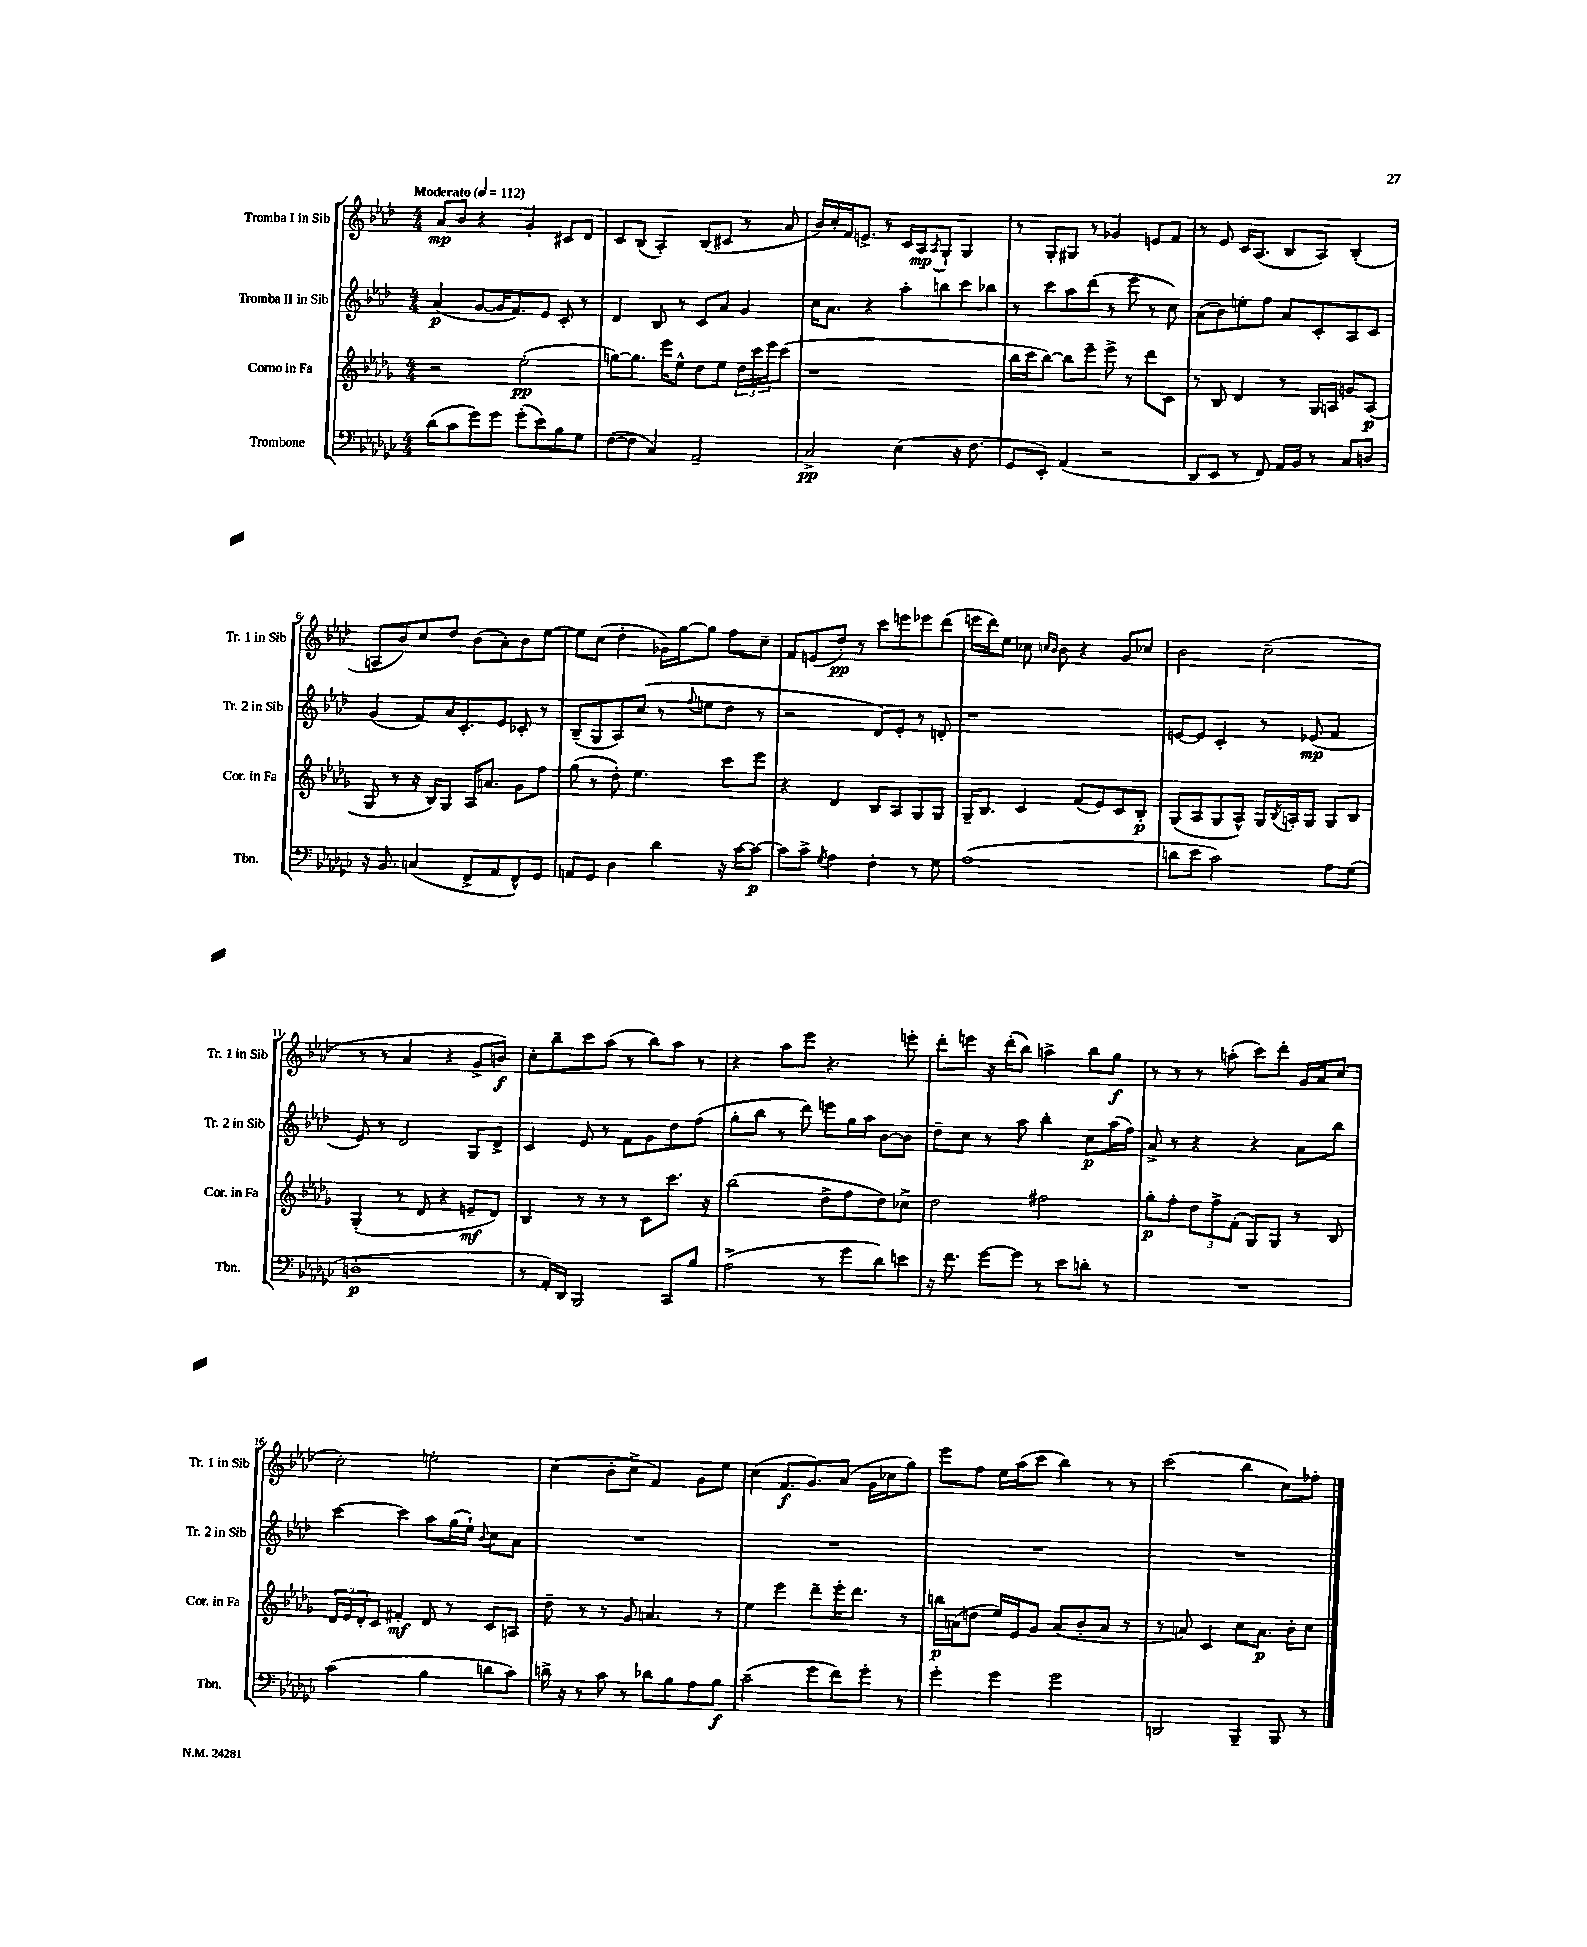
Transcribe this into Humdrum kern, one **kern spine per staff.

**kern	**dynam	**kern	**dynam	**kern	**dynam	**kern	**dynam
*part4	*part4	*part3	*part3	*part2	*part2	*part1	*part1
*staff4	*staff4	*staff3	*staff3	*staff2	*staff2	*staff1	*staff1
*I"Trombone	*	*I"Corno in Fa	*	*I"Tromba II in Sib	*	*I"Tromba I in Sib	*
*I'Tbn.	*	*I'Cor. in Fa	*	*I'Tr. 2 in Sib	*	*I'Tr. 1 in Sib	*
*clefF4	*	*clefG2	*	*clefG2	*	*clefG2	*
*k[b-e-a-d-g-c-]	*	*k[b-e-a-d-g-]	*	*k[b-e-a-d-]	*	*k[b-e-a-d-]	*
*M4/4	*	*M4/4	*	*M4/4	*	*M4/4	*
*MM112	*	*MM112	*	*MM112	*	*MM112	*
=1	=1	=1	=1	=1	=1	=1	=1
!	!	!	!	!	!	!LO:TX:a:B:t=Moderato	!
(8d-\L	.	2r	.	(4a-/	p	8a-/L	mp
8c-\	.	.	.	.	.	8b-/J	.
8g-\)	.	.	.	[8g/L	.	4r	.
8g-\J	.	.	.	16g/K]	.	.	.
.	.	.	.	8.f/)	.	.	.
(8g-'\L	.	(2ee-'\	pp	.	.	4g'/	.
8e-\)	.	.	.	8e-/J	.	.	.
8B-\	.	.	.	8c'/	.	8c#X/L	.
8G-\J	.	.	.	8r	.	8d-/J	.
=2	=2	=2	=2	=2	=2	=2	=2
([8F\L	.	[8ggn\L)	.	4d-/	.	8c/L	.
8F\J]	.	8.gg\J]	.	.	.	(8B-/J	.
4C-/)	.	.	.	8B-/	.	4A-'/)	.
.	.	16eee-\KL	.	.	.	.	.
.	.	8ee-^^\J	.	8r	.	.	.
2AA-~/	.	8dd-\L	.	8c/L	.	(8B-/L	.
.	.	8ee-\J	.	8a-/J	.	8c#X/J	.
.	.	24dd-\LL	.	4g/	.	8r	.
.	.	24ccc\	.	.	.	.	.
.	.	24eee-\J	.	.	.	.	.
.	.	(8ccc\J	.	.	.	8a-/	.
=3	=3	=3	=3	=3	=3	=3	=3
2C-^/	pp	1r	.	16cc\KL	.	16b-/LL)	.
.	.	.	.	8.a-\J	.	16cc'/	.
.	.	.	.	.	.	16f/J	.
.	.	.	.	.	.	8.en^/J	.
.	.	.	.	4r	.	.	.
.	.	.	.	.	.	8r	.
(4E-\	.	.	.	8aa-'\L	.	16c/LL	.
.	.	.	.	.	.	16A-/J	mp
.	.	.	.	.	.	8qA-/	.
.	.	.	.	8bbn\	.	8G`/J	.
16r	.	.	.	8ccc\	.	4G/	.
8.F\	.	.	.	.	.	.	.
.	.	.	.	8bb-X\J	.	.	.
=4	=4	=4	=4	=4	=4	=4	=4
8GG-/L	.	16bb-\LL	.	8r	.	8r	.
.	.	16ccc\J	.	.	.	.	.
8EE-'/J)	.	[8bb-\J)	.	8ccc\L	.	8G'/L	.
(4AA-/	.	8bb-\L]	.	8aa-\	.	8G#X/J	.
.	.	8eee-~\J	.	(8ddd-\J	.	8r	.
2r	.	8eee-^\	.	8r	.	4g-X/	.
.	.	8r	.	8eee-\	.	.	.
.	.	8ddd-\L	.	8r	.	8en/L	.
.	.	8c\J	.	8cc\)	.	8f/J	.
=5	=5	=5	=5	=5	=5	=5	=5
8DD-/L	.	8r	.	(8a-\L	.	8r	.
8EE-/J	.	8B-/	.	8b-\)	.	8e-/	.
8r	.	4d-/	.	8een'\	.	16c/KL	.
.	.	.	.	.	.	(8.A-/J	.
8FF/)	.	.	.	8ff\J	.	.	.
16AA-/LL	.	8r	.	8a-/L	.	8B-/L	.
16BB-/JJ	.	.	.	.	.	.	.
8r	.	16G-/LL	.	8c'/	.	8A-/J)	.
.	.	16An/JJ	.	.	.	.	.
8C-/L	.	8gn/L	.	8A-/	.	(4B-'/	.
8Dn/J	.	(8A/J	p	8c/J	.	.	.
!!LO:LB:g=z
=6	=6	=6	=6	=6	=6	=6	=6
16r	.	8G-/	.	(4g/	.	8An~/L	.
8.BB-/	.	.	.	.	.	.	.
.	.	8r	.	.	.	8b-/)	.
(4Cn/	.	16r	.	8f/L)	.	8cc/	.
.	.	16B-/KL)	.	.	.	.	.
.	.	8G-/J	.	16a-/K	.	8dd-/J	.
.	.	.	.	8.c'/	.	.	.
8FF^/L	.	16A-/KL	.	.	.	(8b-\L	.
.	.	8.an/J	.	.	.	.	.
8AA-/	.	.	.	8e-/J	.	8a-'\)	.
8FF^^/)	.	8g-\L	.	8c-X'/	.	8b-\	.
8GG-/J	.	8ff\J	.	8r	.	[8ee-\J	.
=7	=7	=7	=7	=7	=7	=7	=7
8AAn/L	.	(8gg-\	.	(8B-~/L	.	8ee-\L]	.
8GG-/J	.	8r	.	8G/	.	(8cc\J	.
4D-\	.	8dd-'\)	.	8A-/)	.	4dd-'\	.
.	.	4.ee-\	.	(8cc/J	.	.	.
4d-\	.	.	.	8r	.	16g-X\LL)	.
.	.	.	.	.	.	[16gg\J	.
.	.	.	.	8qqff/	.	.	.
.	.	.	.	8een\L	.	8gg\J]	.
16r	.	8ccc\L	.	8dd-\J	.	8ff\L	.
[16c-\KL	.	.	.	.	.	.	.
8c-\J_	p	8eee-\J	.	8r	.	8cc~\J	.
=8	=8	=8	=8	=8	=8	=8	=8
8c-\L]	.	4r	.	2r	.	8f/L	.
8c-^\J	.	.	.	.	.	(8en/	.
8qG-/	.	.	.	.	.	.	.
4A-\	.	4d-/	.	.	.	8dd-'/J)	pp
.	.	.	.	.	.	8r	.
4F'\	.	8B-/L	.	8d-/L)	.	8ccc\L	.
.	.	8A-/	.	8e-'/J	.	8eeen\	.
8r	.	8G-/	.	8r	.	8eee-X\	.
8G-\	.	8G-/J	.	8dn'/	.	(8ddd-\J	.
=9	=9	=9	=9	=9	=9	=9	=9
(1A-	.	16G-~/KL	.	1r	.	16eeen\LL	.
.	.	8.B-/J	.	.	.	16ddd-\J)	.
.	.	.	.	.	.	8ee-\J	.
.	.	4c/	.	.	.	8cc-X\	.
.	.	.	.	.	.	16qqccn/LL	.
.	.	.	.	.	.	16qqb-/JJ	.
.	.	.	.	.	.	8b-\	.
.	.	(8f/L	.	.	.	4r	.
.	.	8e-/)	.	.	.	.	.
.	.	8c/	.	.	.	8g/L	.
.	.	8B-'/J	p	.	.	8cc-X/J	.
=10	=10	=10	=10	=10	=10	=10	=10
8dn\L	.	(8G-/L	.	[8en/L	.	2b-\	.
8e-\J	.	8A-/	.	8e/J]	.	.	.
2c-\)	.	8G-/	.	4c'/	.	.	.
.	.	8A-^^/J)	.	.	.	.	.
.	.	16G-/LL	.	8r	.	(2cc~\	.
.	.	8qB-/	.	.	.	.	.
.	.	16An'/J	.	.	.	.	.
.	.	8G-/J	.	(8e-X/	mp	.	.
8A-\L	.	8G-/L	.	4f/	.	.	.
(8G-\J	.	8B-/J	.	.	.	.	.
!!LO:LB:g=z
=11	=11	=11	=11	=11	=11	=11	=11
1Dn'	p	(4G-'/	.	8e-/)	.	8r	.
.	.	.	.	8r	.	8r	.
.	.	8r	.	2d-/	.	4a-/	.
.	.	8d-/	.	.	.	.	.
.	.	4r	.	.	.	4r	.
.	.	8en~/L	mf	8G/L	.	8g^/L	.
.	.	8d-/J)	.	8d-^/J	.	8bn/J)	f
=12	=12	=12	=12	=12	=12	=12	=12
8r	.	4B-/	.	4c/	.	8cc'\L	.
16AA-'/LL)	.	.	.	.	.	8bb-~\	.
16DD-/JJ	.	.	.	.	.	.	.
2BBB-/	.	8r	.	8e-/	.	8ccc\	.
.	.	8r	.	8r	.	(8aa-\J	.
.	.	8r	.	8f\L	.	8r	.
.	.	8c\L	.	8g\	.	8bb-\L)	.
8CC-/L	.	8.ccc\J	.	8dd-\	.	8aa-\J	.
8B-/J	.	.	.	(8ff\J	.	8r	.
.	.	16r	.	.	.	.	.
=13	=13	=13	=13	=13	=13	=13	=13
(2A-^\	.	(2bb-\	.	8gg'\L	.	4r	.
.	.	.	.	8bb-\J	.	.	.
.	.	.	.	8r	.	8aa-\L	.
.	.	.	.	8ddd-\)	.	8eee-\J	.
8r	.	8dd-^\L	.	8eeen\L	.	4.r	.
8g-\L	.	8ff\	.	16gg\L	.	.	.
.	.	.	.	16aa-\JJ	.	.	.
8d-\)	.	8dd-\)	.	[8b-\L	.	.	.
8en\J	.	8cc-X^\J	.	8b-\J]	.	8eeen'\	.
=14	=14	=14	=14	=14	=14	=14	=14
16r	.	2dd-\	.	8dd-~\L	.	8ddd-'\L	.
8.f\	.	.	.	.	.	.	.
.	.	.	.	8cc\J	.	8eeen\J	.
[8g-\L	.	.	.	8r	.	16r	.
.	.	.	.	.	.	(16ddd-'\KL	.
8g-\J]	.	.	.	8aa-\	.	8bb-\J)	.
8r	.	2ff#X\	.	4bb-'\	.	4aan^\	.
8e-\L	.	.	.	.	.	.	.
8dn'\J	.	.	.	8cc\L	p	8bb-\L	.
8r	.	.	.	(16aa-\L	.	8gg\J	f
.	.	.	.	16ff\JJ)	.	.	.
=15	=15	=15	=15	=15	=15	=15	=15
1r	.	8gg-'\L	p	8a-^/	.	8r	.
.	.	8ff'\J	.	8r	.	8r	.
.	.	12dd-\L	.	4r	.	8r	.
.	.	12ff^\	.	.	.	.	.
.	.	.	.	.	.	(8aan'\	.
.	.	(12f'\J	.	.	.	.	.
.	.	8G-/L)	.	4r	.	8ccc\L)	.
.	.	8G-/J	.	.	.	8ddd-'\J	.
.	.	8r	.	8a-\L	.	16g/LL	.
.	.	.	.	.	.	16a-/J	.
.	.	8B-/	.	8bb-\J	.	(8cc/J	.
!!LO:LB:g=z
=16	=16	=16	=16	=16	=16	=16	=16
(2c-\	.	24d-/LL	.	[4ccc\	.	2cc'\)	.
.	.	24e-/	.	.	.	.	.
.	.	24d-'/J	.	.	.	.	.
.	.	8c/J	.	.	.	.	.
.	.	4f#X'/	mf	4ccc\]	.	.	.
4B-\	.	8d-/	.	8aa-\L	.	2een'\	.
.	.	8r	.	(16gg\L	.	.	.
.	.	.	.	16ee-`\JJ)	.	.	.
.	.	.	.	8qqb-/	.	.	.
8dn\L	.	8c/L	.	8cc\L	.	.	.
8c-\J)	.	8An/J	.	8a-\J	.	.	.
=17	=17	=17	=17	=17	=17	=17	=17
16dn^\	.	8dd-~\	.	1r	.	(4cc\	.
16r	.	.	.	.	.	.	.
8r	.	8r	.	.	.	.	.
8c-\	.	8r	.	.	.	8b-'\L	.
8r	.	8g-/	.	.	.	8cc^\J	.
8d-X\L	.	4.an/	.	.	.	4f/)	.
8B-\	.	.	.	.	.	.	.
8A-\	.	.	.	.	.	8g\L	.
8B-\J	f	8r	.	.	.	8ee-\J	.
=18	=18	=18	=18	=18	=18	=18	=18
(2c-~\	.	4ee-\	.	1r	.	(4cc\	.
.	.	4eee-\	.	.	.	8.f/L	f
.	.	.	.	.	.	8.g/)	.
8g-\L	.	8ddd-~\L	.	.	.	.	.
8f\)	.	16eee-'\K	.	.	.	(8a-/J	.
.	.	8.ddd-\J	.	.	.	.	.
8g-'\J	.	.	.	.	.	16g\LL	.
.	.	.	.	.	.	16cc-X\J	.
8r	.	8r	.	.	.	8gg\J)	.
=19	=19	=19	=19	=19	=19	=19	=19
4g-'\	.	16bbn\LL	p	1r	.	8eee-\L	.
.	.	(16an\J	.	.	.	.	.
.	.	8ddn\J	.	.	.	8ff\J	.
4g-\	.	16ee-/LL)	.	.	.	16ee-\LL	.
.	.	16e-/J	.	.	.	(16aa-\J	.
.	.	8g-/J	.	.	.	8ccc\J	.
2g-\	.	(8a/L	.	.	.	4bb-\)	.
.	.	8b-'/	.	.	.	.	.
.	.	8a/J	.	.	.	8r	.
.	.	8r	.	.	.	8r	.
=20	=20	=20	=20	=20	=20	=20	=20
2DDn/	.	8r	.	1r	.	(2ccc\	.
.	.	8an/)	.	.	.	.	.
.	.	4c/	.	.	.	.	.
4BBB-~/	.	8cc\L	.	.	.	4bb-\	.
.	.	8.a\J	p	.	.	.	.
8BBB-/	.	.	.	.	.	8cc\L)	.
.	.	16b-'\KL	.	.	.	.	.
8r	.	8cc\J	.	.	.	8ff-X'\J	.
==	==	==	==	==	==	==	==
*-	*-	*-	*-	*-	*-	*-	*-
